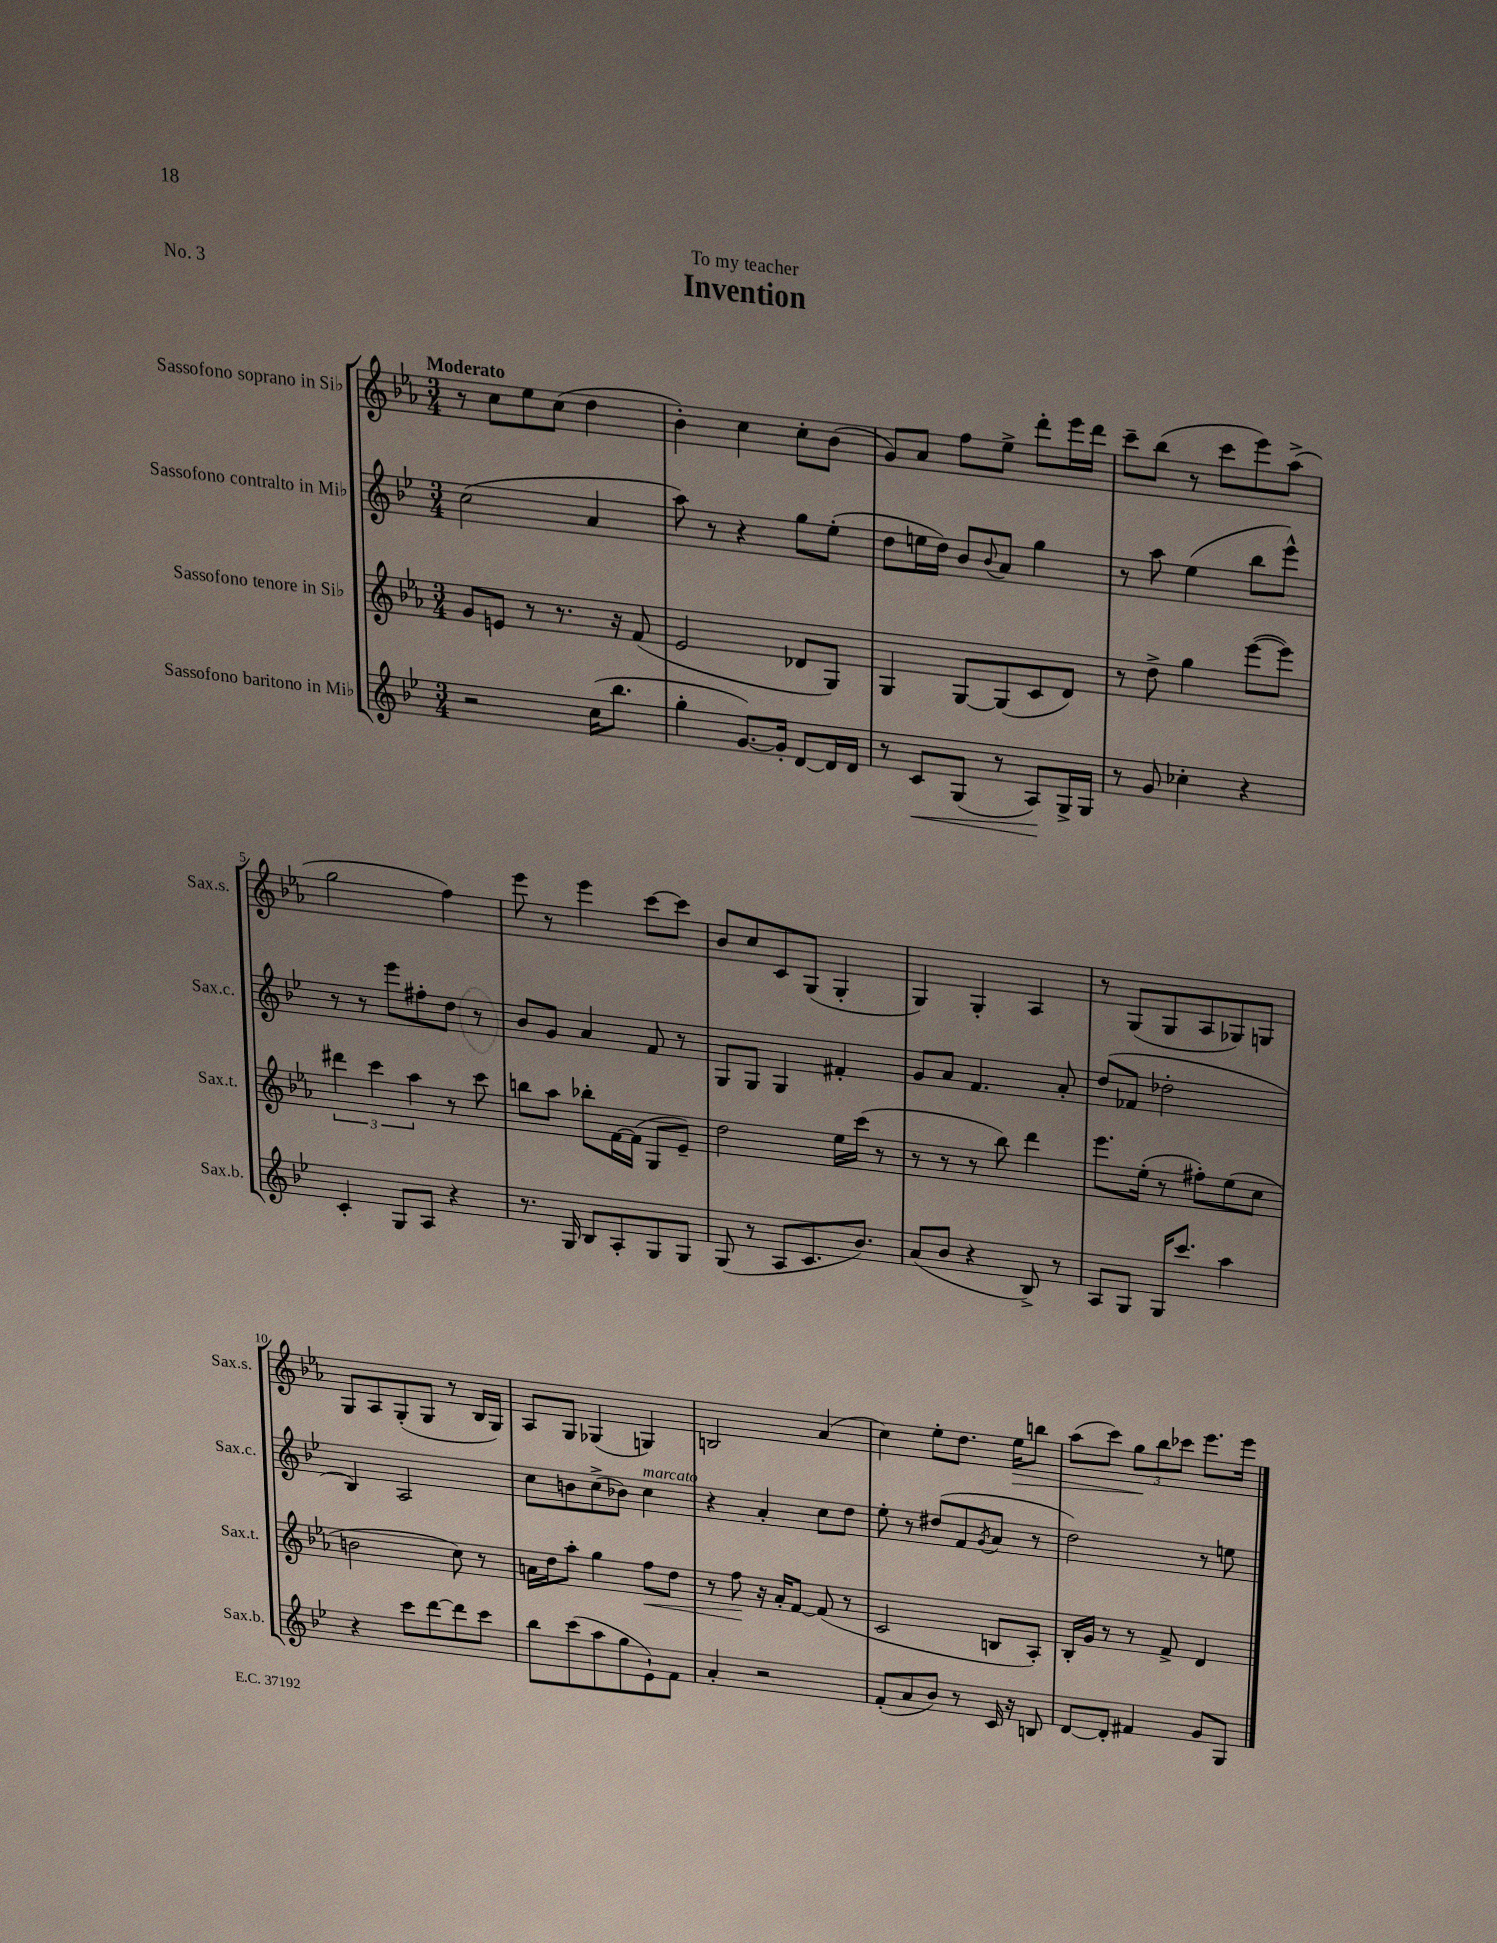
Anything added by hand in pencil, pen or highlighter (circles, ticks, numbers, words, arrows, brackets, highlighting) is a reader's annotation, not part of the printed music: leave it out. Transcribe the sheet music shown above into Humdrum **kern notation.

**kern	**kern	**kern	**kern
*staff4	*staff3	*staff2	*staff1
*clefG2	*clefG2	*clefG2	*clefG2
*k[b-e-]	*k[b-e-a-]	*k[b-e-]	*k[b-e-a-]
*M3/4	*M3/4	*M3/4	*M3/4
2r	8g/L	(2cc\	8r
.	8e/J	.	8cc\L
.	8r	.	8ee-\
.	8.r	.	(8cc\J
(16cc\LK	.	4a/	4dd\
8.bb-\J	16r	.	.
.	(8f/	.	.
=	=	=	=
4gg'\	2e-/	8aa\)	4b-'\)
.	.	8r	.
[8.g/L)	.	4r	4cc\
16g'/]Jk	.	.	.
[8d/L	8d-/L	8gg\L	8cc'\L
16d/]L	8G/J)	(8ee-'\J	(8b-\J
16d/JJ	.	.	.
=	=	=	=
8r	4G/	8dd\L	8g/L)
8c/L	.	16ee\L	8a-/J
.	.	16dd\JJ)	.
(8G/J	[8G/L	8b-/L	8ff\L
.	.	8qqb-/	.
8r	(8G/]	8a/J	8ee-^\J
8A/L)	8c/	4gg\	8ddd'\L
16G^/L	8d/J)	.	16eee-\L
16G/JJ	.	.	16ddd\JJ
=	=	=	=
8r	8r	8r	8ccc~\L
8g/	8dd^\	8aa\	(8bb-\J
4cc-'\	4gg\	(4ee-\	8r
.	.	.	8ccc\L
4r	([8eee-\L	8bb-\L	8eee-\)
.	8eee-\]J)	8eee-^^\J)	(8aa-^\J
=	=	=	=
4c'/	6ddd#\	8r	2gg\
.	.	8r	.
.	6ccc\	.	.
8G/L	.	8eee-\L	.
.	6aa-\	.	.
8A/J	.	8ff#'\	.
4r	8r	8dd\J	4ff\)
.	8ccc\	8r	.
=	=	=	=
8.r	8bb\L	8b-/L	8eee-\
.	8aa-\J	8g/J	8r
16G/	.	.	.
8B-/L	8bb-'\L	4a/	4eee-\
8A'/	[16f\L	.	.
.	(16f\]JJ	.	.
8G/	8G/L	8f/	[8ccc\L
8G/J	8e-~/J)	8r	8ccc\]J
=	=	=	=
(8G/	2dd\	8G/L	8b-/L
8r	.	8G/J	8cc/
8A/L	.	4G/	8c/
8.c/	.	.	(8G/J
.	16ee-\LL	4f#'/	4G'/
8.b-/J)	(16ccc\JJ	.	.
.	8r	.	.
=	=	=	=
(8a/L	8r	8g/L	4G/)
8b-/J	8r	8a/J	.
4r	8r	4.f/	4G'/
.	8bb-\)	.	.
8B-^/)	4ddd\	.	4A-/
8r	.	8a'/	.
=	=	=	=
8A/L	8.eee-\L	(8dd/L	8r
8G/J	.	8f-/J	(8G/L
.	(16ee-'\Jk	.	.
16G/LK	8r	2dd-'\	8G/
8.ccc/J	.	.	.
.	8ff#'\L)	.	8A-/
4aa\	(8ee-\	.	8G-/)
.	8cc\J	.	8G/J
=	=	=	=
4r	2b\	4B-/)	8G/L
.	.	.	8A-/
8ccc\L	.	2A/	(8G'/
[8ddd\	.	.	8G/J
8ddd\]	8cc\)	.	8r
8ccc\J	8r	.	16B-/LL
.	.	.	16G/JJ)
=	=	=	=
8bb-\L	16a\LL	8cc\L	8A-/L
.	16dd\J	.	.
(8ccc\	8aa-'\J	8b\	8G/J
8aa\	4gg\	(8cc^\	(4G-/
8gg\	.	8b-\J)	.
8e-`\)	8ff\L	4cc\	4G/)
8f\J	8dd\J	.	.
=	=	=	=
4a'/	8r	4r	2B/
.	8ff\	.	.
2r	16r	4a'/	.
.	16a-'/LK	.	.
.	[8f/J	.	.
.	(8f/]	8cc\L	(4a-/
.	8r	8dd\J	.
=	=	=	=
(8f'/L	2c/	8ee-'\	4cc\)
8a/	.	8r	.
8b-/J)	.	(8dd#/L	8ee-'\L
8r	.	8f/	8.dd\J
.	.	8qg/	.
16c/	8B/L	8a/J	.
16r	.	.	16ee-\LK
8B/	8A-'/J)	8r	8bb\J
=	=	=	=
[8d/L	16B-'/LL	2dd\)	(8aa-\L
.	16g/JJ	.	.
8d'/]J	8r	.	8ccc\J)
4f#/	8r	.	12gg\L
.	.	.	12bb-\
.	8f^/	.	.
.	.	.	12ccc-\J
8g/L	4d/	8r	8.eee-\L
8G/J	.	8ee\	.
.	.	.	16eee-\Jk
==	==	==	==
*-	*-	*-	*-
